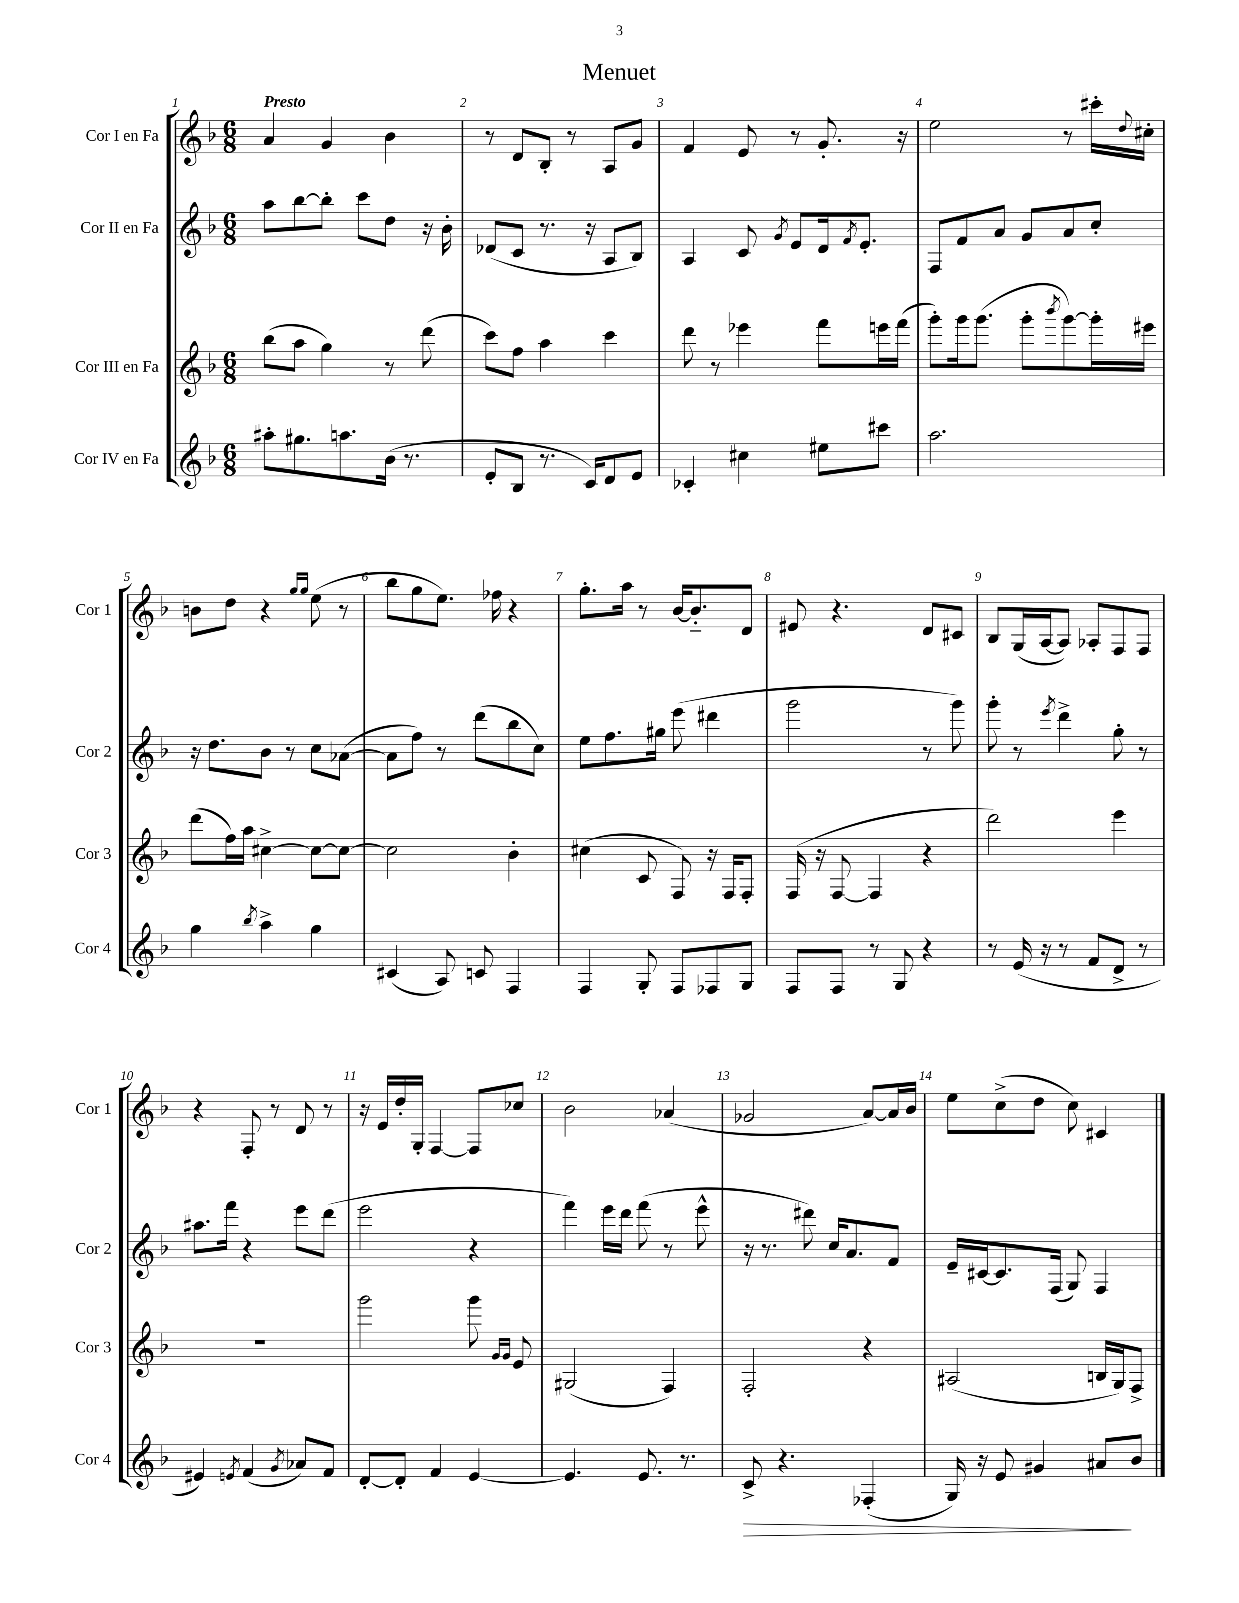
\header { title = "Menuet" }
<<
\new StaffGroup <<
\new Staff = "s0" \with { instrumentName = "Cor I en Fa" shortInstrumentName = "Cor 1" } {
    \clef treble \key f \major \numericTimeSignature \time 6/8 \tempo "Presto"
    a'4 g'4 bes'4 |
    r8 d'8 bes8-. r8 a8 g'8 |
    f'4 e'8 r8 g'8.-. r16 |
    e''2 r8 cis'''16-. \appoggiatura { d''8 } cis''16-. |
    b'8 d''8 r4 \grace { g''16 g''16 } e''8( r8 |
    bes''8 g''8 e''8.) fes''16 r4 |
    g''8.-. a''16 r8 bes'16~ bes'8.-_ d'8 |
    eis'8 r4. d'8 cis'8 |
    bes8 g16( a16~ a8) aes8-. f8 f8 |
    r4 f8-. r8 d'8 r8 |
    r16 e'16 d''16-. g16-. f4~ f8 ces''8 |
    bes'2 aes'4( |
    ges'2 a'8~) a'16 bes'16 |
    e''8 c''8->( d''8 c''8) cis'4 \bar "|." |
}
\new Staff = "s1" \with { instrumentName = "Cor II en Fa" shortInstrumentName = "Cor 2" } {
    \clef treble \key f \major \numericTimeSignature \time 6/8
    a''8 bes''8~ bes''8-. c'''8 d''8 r16 bes'16-. |
    des'8( c'8 r8. r16 a8 bes8) |
    a4 c'8 \acciaccatura { g'8 } e'8 d'16 \acciaccatura { f'8 } e'8.-. |
    f8 f'8 a'8 g'8 a'8 c''8-. |
    r16 d''8. bes'8 r8 c''8 aes'8~( |
    aes'8 f''8) r8 d'''8( bes''8 c''8) |
    e''8 f''8. gis''16 e'''8( dis'''4 |
    g'''2 r8 g'''8) |
    g'''8-. r8 \acciaccatura { e'''8 } d'''4-> g''8-. r8 |
    ais''8. f'''16 r4 e'''8 d'''8( |
    e'''2 r4 |
    f'''4) e'''16 d'''16 f'''8( r8 e'''8-^ |
    r16 r8. dis'''8) c''16 a'8. f'8 |
    e'16-- cis'16~ cis'8. f16( g8) f4 \bar "|." |
}
\new Staff = "s2" \with { instrumentName = "Cor III en Fa" shortInstrumentName = "Cor 3" } {
    \clef treble \key f \major \numericTimeSignature \time 6/8
    bes''8( a''8 g''4) r8 d'''8( |
    c'''8) f''8 a''4 c'''4 |
    d'''8 r8 ees'''4 f'''8 e'''16 f'''16( |
    g'''8-.) g'''16 g'''8.( g'''8-. \acciaccatura { bes'''8 } g'''8~) g'''16-. eis'''16 |
    d'''8( f''16) a''16 cis''4~-> cis''8~ cis''8~ |
    cis''2 bes'4-. |
    cis''4( c'8 f8) r16 f16 f8-. |
    f16( r16 f8~ f4 r4 |
    d'''2) e'''4 |
    R2. |
    g'''2 g'''8 \grace { g'16 g'16 } e'8 |
    gis2( f4) |
    f2-. r4 |
    ais2( b16 g16) f8-> \bar "|." |
}
\new Staff = "s3" \with { instrumentName = "Cor IV en Fa" shortInstrumentName = "Cor 4" } {
    \clef treble \key f \major \numericTimeSignature \time 6/8
    ais''8-. gis''8. a''8. bes'16( r8. |
    e'8-. bes8 r8. c'16) d'8 e'8 |
    ces'4-. cis''4 eis''8 cis'''8 |
    a''2. |
    g''4 \acciaccatura { bes''8 } a''4-> g''4 |
    cis'4( a8) c'8 f4 |
    f4 g8-. f8 fes8 g8 |
    f8 f8 r8 g8 r4 |
    r8 e'16( r16 r8 f'8 d'8-> r8 |
    eis'4) \acciaccatura { e'8 } f'4( \acciaccatura { g'8 } aes'8) f'8 |
    d'8~-. d'8-. f'4 e'4~ |
    e'4. e'8. r8. |
    c'8->\> r4. fes4-.( |
    g16) r16 e'8 gis'4 ais'8\! bes'8 \bar "|." |
}
>>
>>
\layout { \context { \Score \override BarNumber.break-visibility = ##(#f #t #t) barNumberVisibility = #all-bar-numbers-visible } }
